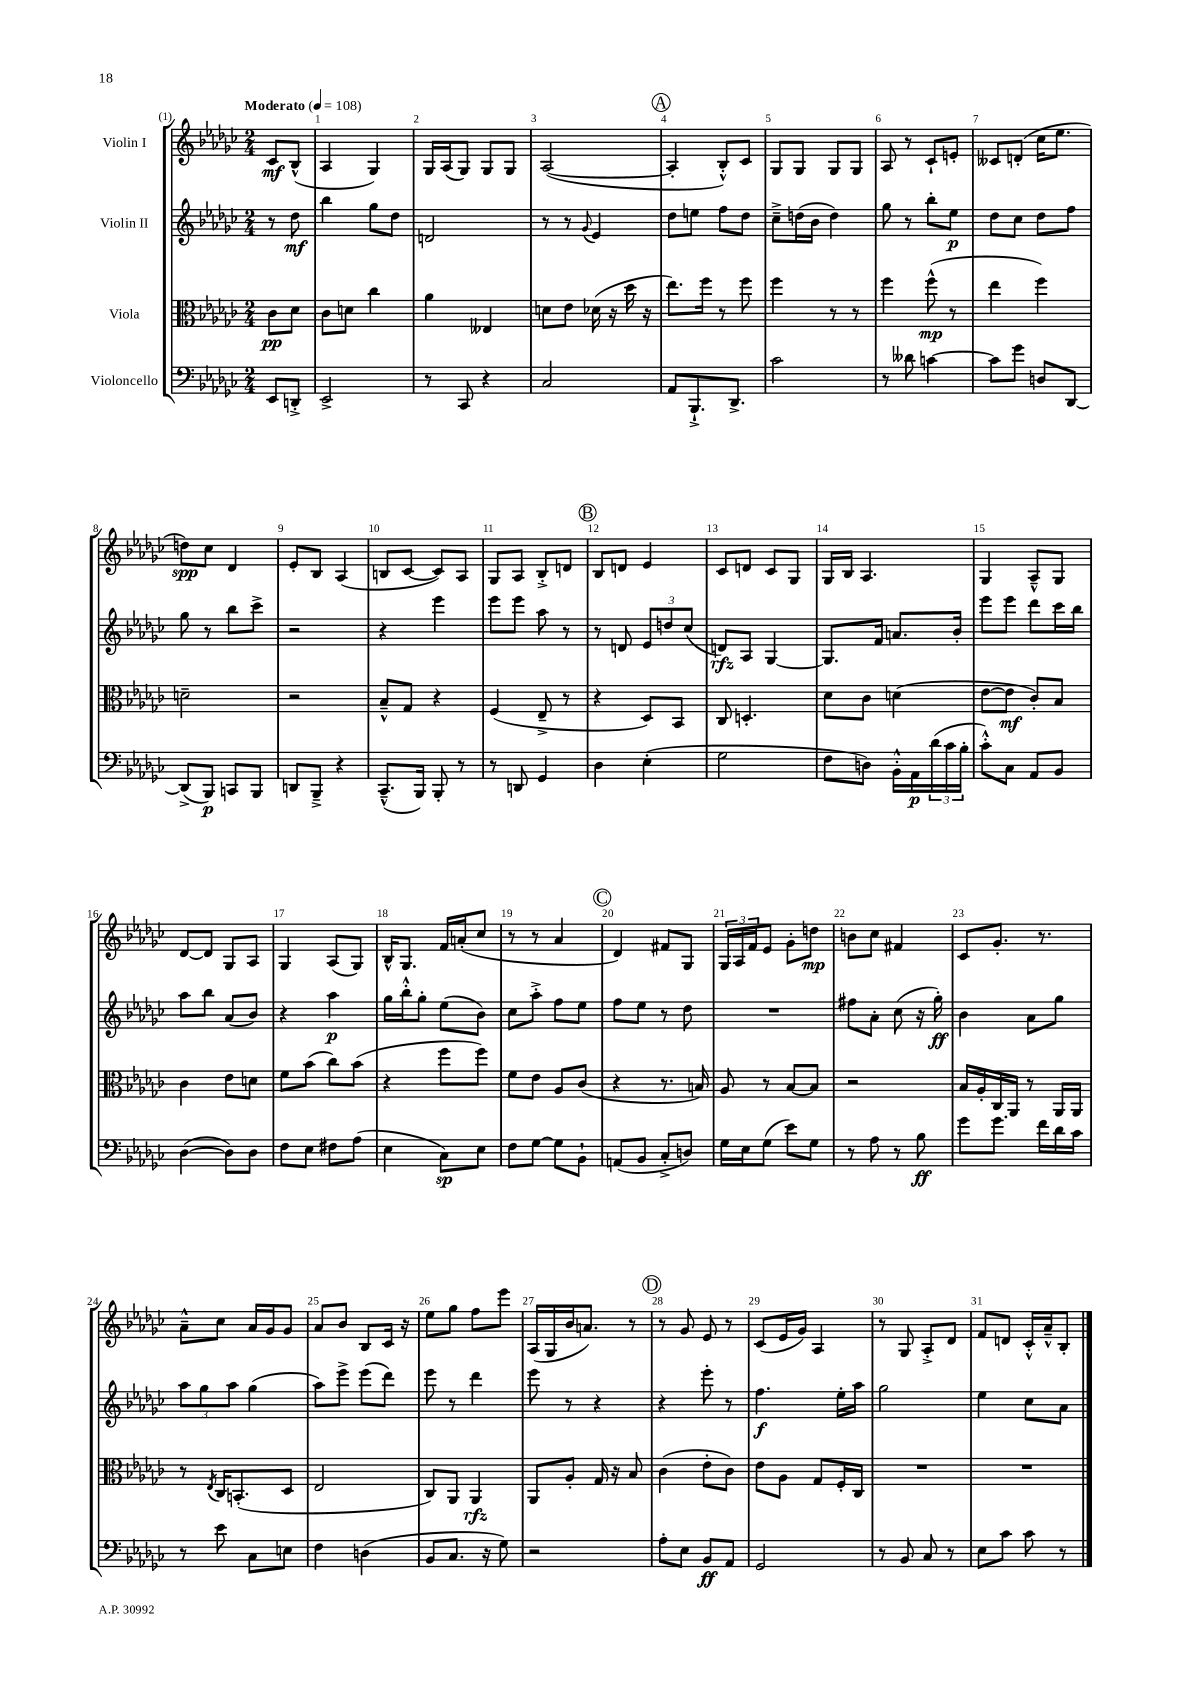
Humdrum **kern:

**kern	**dynam	**kern	**dynam	**kern	**dynam	**kern	**dynam
*part4	*part4	*part3	*part3	*part2	*part2	*part1	*part1
*staff4	*staff4	*staff3	*staff3	*staff2	*staff2	*staff1	*staff1
*I"Violoncello	*	*I"Viola	*	*I"Violin II	*	*I"Violin I	*
*clefF4	*	*clefC3	*	*clefG2	*	*clefG2	*
*k[b-e-a-d-g-c-]	*	*k[b-e-a-d-g-c-]	*	*k[b-e-a-d-g-c-]	*	*k[b-e-a-d-g-c-]	*
*M2/4	*	*M2/4	*	*M2/4	*	*M2/4	*
*MM108	*	*MM108	*	*MM108	*	*MM108	*
=	=	=	=	=	=	=	=
!	!	!	!	!	!	!LO:TX:a:B:t=Moderato	!
8EE-/L	.	8c-\L	pp	8r	.	8c-/L	mf
8DDn'^/J	.	8d-\J	.	8dd-\	mf	(8B-^^/J	.
=1	=1	=1	=1	=1	=1	=1	=1
2EE-^/	.	8c-\L	.	4bb-\	.	4A-/	.
.	.	8dn\J	.	.	.	.	.
.	.	4cc-\	.	8gg-\L	.	4G-/)	.
.	.	.	.	8dd-\J	.	.	.
=2	=2	=2	=2	=2	=2	=2	=2
8r	.	4a-\	.	2dn/	.	16G-/LL	.
.	.	.	.	.	.	(16A-/J	.
8CC-/	.	.	.	.	.	8G-/J)	.
4r	.	4E--X/	.	.	.	8G-/L	.
.	.	.	.	.	.	8G-/J	.
=3	=3	=3	=3	=3	=3	=3	=3
2C-/	.	8dn\L	.	8r	.	([2A-/	.
.	.	8e-\J	.	8r	.	.	.
.	.	.	.	8qqg-/	.	.	.
.	.	(16d-X\	.	4e-/	.	.	.
.	.	16r	.	.	.	.	.
.	.	16dd-\	.	.	.	.	.
.	.	16r	.	.	.	.	.
!!LO:REH:place=s1:t=A
=4	=4	=4	=4	=4	=4	=4	=4
8AA-/L	.	8.ee-\L)	.	8dd-\L	.	4A-'/]	.
8.BBB-`^/	.	.	.	8een\J	.	.	.
.	.	16ff\Jk	.	.	.	.	.
.	.	8r	.	8ff\L	.	8B-'^^/L)	.
8.DD-^/J	.	.	.	.	.	.	.
.	.	8ff\	.	8dd-\J	.	8c-/J	.
=5	=5	=5	=5	=5	=5	=5	=5
2c-\	.	4ff\	.	8cc-~^\L	.	8G-/L	.
.	.	.	.	(16ddn\L	.	8G-/J	.
.	.	.	.	16b-\JJ	.	.	.
.	.	8r	.	4dd\)	.	8G-/L	.
.	.	8r	.	.	.	8G-/J	.
=6	=6	=6	=6	=6	=6	=6	=6
8r	.	4ff\	.	8gg-\	.	8A-/	.
8d--X\	.	.	.	8r	.	8r	.
[4cn\	.	(8ff^^\	mp	8bb-'\L	.	8c-`/L	.
.	.	8r	.	8ee-\J	p	8en'/J	.
=7	=7	=7	=7	=7	=7	=7	=7
8c\L]	.	4ee-\	.	8dd-\L	.	8c--X/L	.
8g-\J	.	.	.	8cc-\J	.	(8dn'/J	.
8Dn/L	.	4ff\)	.	8dd-\L	.	16cc-\KL	.
.	.	.	.	.	.	8.ee-\J	.
[8DD-/J	.	.	.	8ff\J	.	.	.
!!LO:LB:g=z
=8	=8	=8	=8	=8	=8	=8	=8
(8DD-^/L]	.	2dn~\	.	8gg-\	.	8ddn\L)	spp
8BBB-/J)	p	.	.	8r	.	8cc-\J	.
8CCn/L	.	.	.	8bb-\L	.	4d-/	.
8BBB-/J	.	.	.	8ccc-^\J	.	.	.
=9	=9	=9	=9	=9	=9	=9	=9
8DDn/L	.	2r	.	2r	.	8e-'/L	.
8BBB-~^/J	.	.	.	.	.	8B-/J	.
4r	.	.	.	.	.	(4A-/	.
=10	=10	=10	=10	=10	=10	=10	=10
(8.CC-~^^/L	.	8B-~^^/L	.	4r	.	8Bn/L	.
.	.	8G-/J	.	.	.	[8c-/J	.
16BBB-/Jk)	.	.	.	.	.	.	.
8BBB-'/	.	4r	.	4eee-\	.	8c-/L])	.
8r	.	.	.	.	.	8A-/J	.
=11	=11	=11	=11	=11	=11	=11	=11
8r	.	(4F/	.	8eee-\L	.	8G-/L	.
8DDn/	.	.	.	8eee-\J	.	8A-/J	.
4GG-/	.	8E-~^/	.	8aa-\	.	8B-'^/L	.
.	.	8r	.	8r	.	8dn/J	.
!!LO:REH:place=s1:t=B
=12	=12	=12	=12	=12	=12	=12	=12
4D-\	.	4r	.	8r	.	8B-/L	.
.	.	.	.	8dn/	.	8dn/J	.
(4E-'\	.	8D-/L)	.	12e-/L	.	4e-/	.
.	.	.	.	12ddn/	.	.	.
.	.	8BB-/J	.	.	.	.	.
.	.	.	.	(12cc-/J	.	.	.
=13	=13	=13	=13	=13	=13	=13	=13
2G-\	.	8C-/	.	8dn/L)	rfz	8c-/L	.
.	.	4.Dn'/	.	8A-/J	.	8dn/J	.
.	.	.	.	[4G-/	.	8c-/L	.
.	.	.	.	.	.	8G-/J	.
=14	=14	=14	=14	=14	=14	=14	=14
8F\L	.	8d-\L	.	8.G-/L]	.	16G-/LL	.
.	.	.	.	.	.	16B-/JJ	.
8Dn\J)	.	8c-\J	.	.	.	4.A-/	.
.	.	.	.	16f/Jk	.	.	.
16BB-'^^\LL	.	(4dn\	.	8.an/L	.	.	.
16AA-\	p	.	.	.	.	.	.
(24d-\	.	.	.	.	.	.	.
24c-\	.	.	.	.	.	.	.
.	.	.	.	16b-'/Jk	.	.	.
24B-'\JJ	.	.	.	.	.	.	.
=15	=15	=15	=15	=15	=15	=15	=15
8c-'^^\L)	.	[8e-\L	.	8eee-\L	.	4G-/	.
8C-\J	.	8e-\J]	mf	8eee-\J	.	.	.
8AA-/L	.	8c-'/L)	.	8ddd-\L	.	8A-~^^/L	.
8BB-/J	.	8B-/J	.	16ccc-\L	.	8G-/J	.
.	.	.	.	16bb-\JJ	.	.	.
!!LO:LB:g=z
=16	=16	=16	=16	=16	=16	=16	=16
([4D-\	.	4c-\	.	8aa-\L	.	[8d-/L	.
.	.	.	.	8bb-\J	.	8d-/J]	.
8D-\L])	.	8e-\L	.	(8a-/L	.	8G-/L	.
8D-\J	.	8dn\J	.	8b-/J)	.	8A-/J	.
=17	=17	=17	=17	=17	=17	=17	=17
8F\L	.	8f\L	.	4r	.	4G-/	.
8E-\J	.	(8b-\J	.	.	.	.	.
8F#X\L	.	8cc-\L)	.	4aa-\	p	(8A-/L	.
(8A-\J	.	(8b-\J	.	.	.	8G-/J)	.
=18	=18	=18	=18	=18	=18	=18	=18
4E-\	.	4r	.	16gg-\LL	.	16B-^^/KL	.
.	.	.	.	16bb-'^^\J	.	8.G-/J	.
.	.	.	.	8gg-'\J	.	.	.
8C-\L)	sp	8ff\L	.	(8ee-\L	.	16f/LL	.
.	.	.	.	.	.	(16an'/J	.
8E-\J	.	8ff\J)	.	8b-\J)	.	8cc-/J	.
=19	=19	=19	=19	=19	=19	=19	=19
8F\L	.	8f\L	.	8cc-\L	.	8r	.
[8G-\J	.	8e-\J	.	8aa-'^\J	.	8r	.
8G-\L]	.	8A-/L	.	8ff\L	.	4a-/	.
8BB-`\J	.	(8c-/J	.	8ee-\J	.	.	.
!!LO:REH:place=s1:t=C
=20	=20	=20	=20	=20	=20	=20	=20
(8AAn/L	.	4r	.	8ff\L	.	4d-/)	.
8BB-/J	.	.	.	8ee-\J	.	.	.
8C-'^/L	.	8.r	.	8r	.	8f#X/L	.
8Dn/J)	.	.	.	8dd-\	.	8G-/J	.
.	.	16Bn/)	.	.	.	.	.
=21	=21	=21	=21	=21	=21	=21	=21
16G-\LL	.	8A-/	.	2r	.	24G-/LL	.
.	.	.	.	.	.	24A-/	.
16E-\J	.	.	.	.	.	.	.
.	.	.	.	.	.	24f/J	.
(8G-\J	.	8r	.	.	.	8e-/J	.
8e-\L)	.	[8B-/L	.	.	.	8g-'\L	.
8G-\J	.	8B-/J]	.	.	.	8ddn\J	mp
=22	=22	=22	=22	=22	=22	=22	=22
8r	.	2r	.	8ff#X\L	.	8bn\L	.
8A-\	.	.	.	8a-'\J	.	8cc-\J	.
8r	.	.	.	(8cc-\	.	4f#X/	.
8B-\	ff	.	.	16r	.	.	.
.	.	.	.	16gg-'\)	ff	.	.
=23	=23	=23	=23	=23	=23	=23	=23
8g-\L	.	16B-/LL	.	4b-\	.	8c-/L	.
.	.	16A-'/	.	.	.	.	.
8.g-\J	.	16C-/	.	.	.	8.g-'/J	.
.	.	16AA-/JJ	.	.	.	.	.
.	.	8r	.	8a-\L	.	.	.
16f\LL	.	.	.	.	.	8.r	.
16d-\	.	16AA-/LL	.	8gg-\J	.	.	.
16c-\JJ	.	16AA-/JJ	.	.	.	.	.
!!LO:LB:g=z
=24	=24	=24	=24	=24	=24	=24	=24
8r	.	8r	.	12aa-\L	.	8a-~^^\L	.
.	.	.	.	12gg-\	.	.	.
.	.	8qE-/	.	.	.	.	.
8e-\	.	16C-/KL	.	.	.	8cc-\J	.
.	.	.	.	12aa-\J	.	.	.
.	.	(8.BBn'/	.	.	.	.	.
8C-\L	.	.	.	(4gg-\	.	16a-/LL	.
.	.	.	.	.	.	16g-/J	.
8En\J	.	8D-/J	.	.	.	8g-/J	.
=25	=25	=25	=25	=25	=25	=25	=25
4F\	.	2E-/	.	8aa-\L)	.	8a-/L	.
.	.	.	.	8eee-^\J	.	8b-/J	.
(4Dn\	.	.	.	(8eee-\L	.	8B-/L	.
.	.	.	.	8ddd-\J)	.	16c-/Jk	.
.	.	.	.	.	.	16r	.
=26	=26	=26	=26	=26	=26	=26	=26
8BB-/L	.	8C-/L)	.	8eee-\	.	8ee-\L	.
8.C-/J	.	8AA-/J	.	8r	.	8gg-\J	.
.	.	4AA-/	rfz	4ddd-\	.	8ff\L	.
16r	.	.	.	.	.	.	.
8G-\)	.	.	.	.	.	8eee-\J	.
=27	=27	=27	=27	=27	=27	=27	=27
2r	.	8AA-/L	.	8eee-\	.	(16A-/LL	.
.	.	.	.	.	.	16G-/	.
.	.	8A-'/J	.	8r	.	16b-/J	.
.	.	.	.	.	.	8.an/J)	.
.	.	16G-/	.	4r	.	.	.
.	.	16r	.	.	.	.	.
.	.	8B-/	.	.	.	8r	.
!!LO:REH:place=s1:t=D
=28	=28	=28	=28	=28	=28	=28	=28
8A-'\L	.	(4c-\	.	4r	.	8r	.
8E-\J	.	.	.	.	.	8g-/	.
8BB-/L	ff	8e-'\L	.	8eee-'\	.	8e-/	.
8AA-/J	.	8c-\J)	.	8r	.	8r	.
=29	=29	=29	=29	=29	=29	=29	=29
2GG-/	.	8e-\L	.	4.ff\	f	(8c-/L	.
.	.	8A-\J	.	.	.	16e-/L	.
.	.	.	.	.	.	16g-/JJ)	.
.	.	8G-/L	.	.	.	4A-/	.
.	.	16F'/L	.	16ee-'\LL	.	.	.
.	.	16C-/JJ	.	16aa-\JJ	.	.	.
=30	=30	=30	=30	=30	=30	=30	=30
8r	.	2r	.	2gg-\	.	8r	.
8BB-/	.	.	.	.	.	8G-/	.
8C-/	.	.	.	.	.	8A-'^/L	.
8r	.	.	.	.	.	8d-/J	.
=31	=31	=31	=31	=31	=31	=31	=31
8E-\L	.	2r	.	4ee-\	.	8f/L	.
8c-\J	.	.	.	.	.	8dn/J	.
8c-\	.	.	.	8cc-\L	.	16c-'^^/LL	.
.	.	.	.	.	.	16a-~^^/J	.
8r	.	.	.	8a-\J	.	8B-'/J	.
==	==	==	==	==	==	==	==
*-	*-	*-	*-	*-	*-	*-	*-
